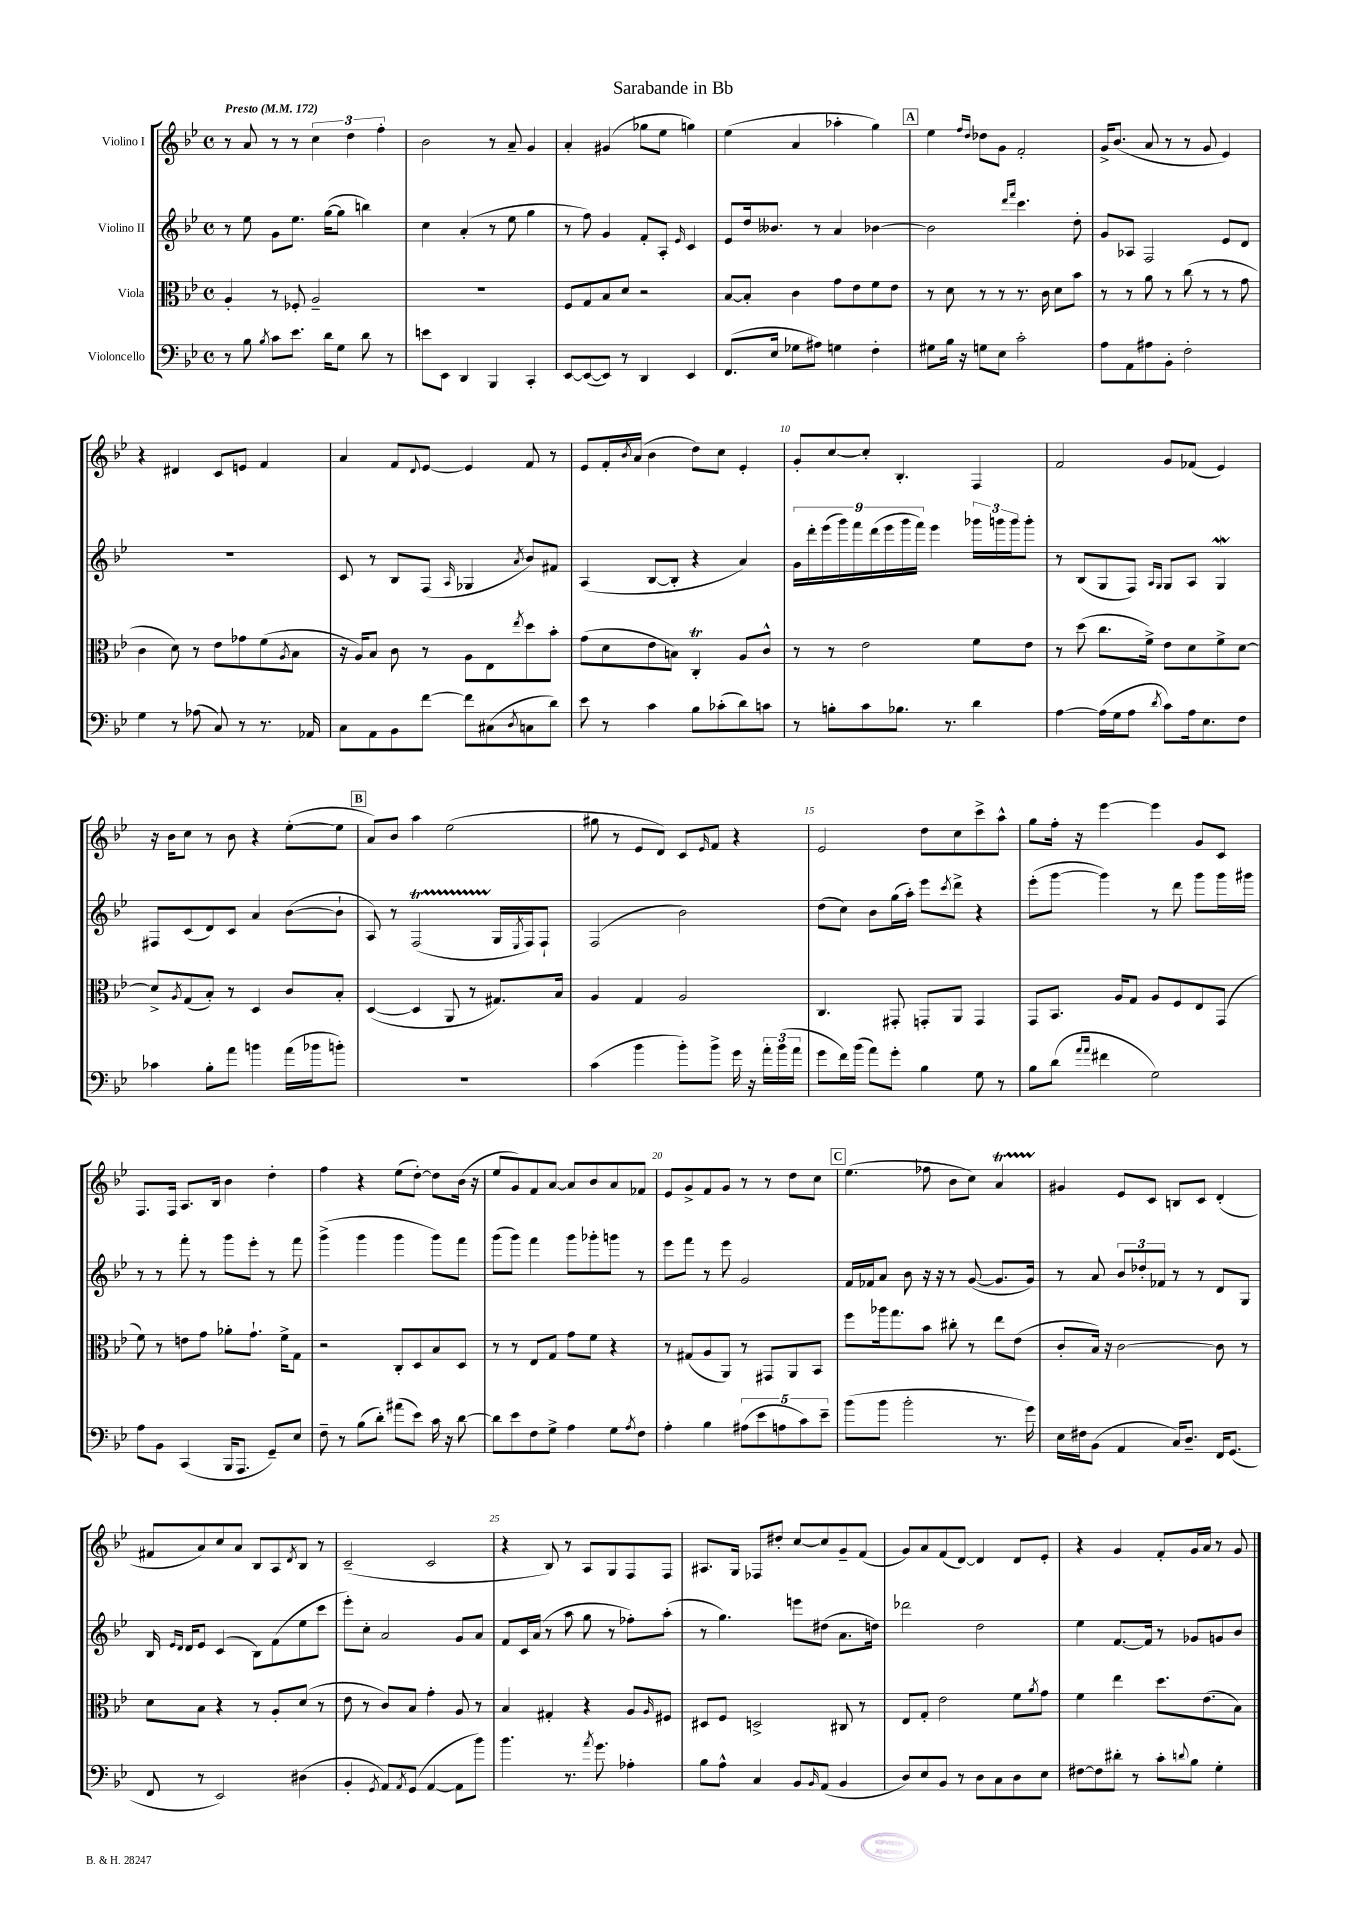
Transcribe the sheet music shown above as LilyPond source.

\header { title = "Sarabande in Bb" }
<<
\new StaffGroup <<
\new Staff = "s0" \with { instrumentName = "Violino I" } {
    \clef treble \key bes \major \defaultTimeSignature \time 4/4 \tempo "Presto" 4 = 172
    r8 a'8 r8 r8 \tuplet 3/2 { c''4 d''4 f''4-. } |
    bes'2 r8 a'8-- g'4 |
    a'4-. gis'4( ges''8 ees''8 g''4) |
    ees''4( a'4 aes''4-. g''4) |
    \mark \markup { \box "A" } ees''4 \grace { f''16 d''16 } des''8 g'8 f'2-. |
    g'16-> bes'8.( a'8 r8 r8 g'8 ees'4) |
    r4 dis'4 c'8 e'8 f'4 |
    a'4 f'8 \appoggiatura { d'8 } ees'8~ ees'4 f'8 r8 |
    ees'8 f'16-. \acciaccatura { bes'8 } a'16( bes'4 d''8) c''8 ees'4-. |
    g'8-. c''8~ c''8-. bes4.-. f4 |
    f'2 g'8 fes'8( ees'4) |
    r16 bes'16 c''8 r8 bes'8 r4 ees''8~-.( ees''8 |
    \mark \markup { \box "B" } a'8) bes'8 a''4 ees''2( |
    gis''8 r8 ees'8 d'8) c'8 \grace { ees'16 } f'8 r4 |
    ees'2 d''8 c''8 c'''8-> a''8-^ |
    g''8 f''16-. r16 ees'''4~ ees'''4 g'8 c'8 |
    f8. f16 a8. bes16 bes'4 d''4-. |
    f''4 r4 ees''8( d''8~-.) d''8 bes'16( r16 |
    ees''8 g'8) f'8 a'8~ a'8 bes'8 a'8 fes'8 |
    ees'8 g'8-> f'8 g'8 r8 r8 d''8 c''8 |
    \mark \markup { \box "C" } ees''4.( fes''8 bes'8 c''8) a'4\startTrillSpan |
    gis'4\stopTrillSpan ees'8 c'8 b8 c'8 d'4-.( |
    fis'8 a'8) c''8 a'8 bes8 a8 \acciaccatura { d'8 } bes8 r8 |
    c'2--( c'2 |
    r4 bes8) r8 a8 g8 f8 f8 |
    ais8. g16 fes8 dis''8-. c''8~ c''8 g'8-- f'8( |
    g'8) a'8 f'8( d'8~) d'4 d'8 ees'8-. |
    r4 g'4 f'8-. g'16 a'16 r8 g'8 \bar "|." |
}
\new Staff = "s1" \with { instrumentName = "Violino II" } {
    \clef treble \key bes \major \defaultTimeSignature \time 4/4
    r8 ees''8 g'8 ees''8. g''16~( g''8 b''4) |
    c''4 a'4-.( r8 ees''8 g''4 |
    r8 f''8) g'4 f'8-. a8-. \grace { ees'16 } c'4 |
    ees'8 d''16 beses'8. r8 a'4 bes'4~ |
    \mark \markup { \box "A" } bes'2 \grace { d'''16 f'''16 } c'''4. d''8-. |
    g'8 aes8 f2 ees'8 d'8 |
    R1 |
    c'8 r8 bes8 f8( \grace { a16 } ges4 \acciaccatura { a'8 } bes'8) fis'8 |
    a4( bes8~ bes8-. r4 a'4) |
    \tuplet 9/8 { g'16 d'''16-. ees'''16( g'''16) f'''16 d'''16( ees'''16 g'''16 f'''16) } ees'''4 \tuplet 3/2 { ges'''16 g'''16 g'''16 } g'''8-. |
    r8 bes8( g8 f8) \grace { a16 g16 } g8 a8 g4\mordent |
    fis8 c'8( d'8) c'8 a'4 bes'8~( bes'8-! |
    \mark \markup { \box "B" } a8) r8 f2\startTrillSpan( g16\stopTrillSpan \acciaccatura { ees8 } f16) f8-! |
    f2( bes'2) |
    d''8( c''8) bes'8 g''16( a''16-.) ees'''8 \acciaccatura { c'''8 } d'''8-> r4 |
    ees'''8-.( g'''8~ g'''4) r8 d'''8 g'''8 g'''16 gis'''16 |
    r8 r8 f'''8-. r8 g'''8 ees'''8-. r8 f'''8 |
    g'''4->( g'''4 g'''4 g'''8) f'''8 |
    g'''8( g'''8) f'''4 g'''8 ges'''8-. g'''8 r8 |
    ees'''8 f'''8 r8 ees'''8 g'2 |
    \mark \markup { \box "C" } f'16 fes'16 a'8 bes'8 r16 r16 r8 g'8~( g'8. g'16) |
    r8 a'8 \tuplet 3/2 { bes'8 des''8-. fes'8 } r8 r8 d'8 g8 |
    bes16 \grace { ees'16 d'16 } d'16 ees'8 c'4( bes8) f'8( ees''8 c'''8 |
    ees'''8-.) c''8-. a'2 g'8 a'8 |
    f'8 c'16 a'16( r8 a''8 g''8 r8 fes''8-.) a''8-.( |
    r8 g''4.) e'''8 dis''8( a'8. d''16) |
    des'''2 d''2 |
    ees''4 f'8.~ f'16 r8 ges'8 g'8 bes'8 \bar "|." |
}
\new Staff = "s2" \with { instrumentName = "Viola" } {
    \clef alto \key bes \major \defaultTimeSignature \time 4/4
    a4-. r8 fes8-. a2-- |
    R1 |
    f8 g8 bes8 d'8 r2 |
    bes8~ bes8-. c'4 g'8 ees'8 f'8 ees'8 |
    \mark \markup { \box "A" } r8 d'8 r8 r8 r8. c'16 d'8 bes'8 |
    r8 r8 a'8 r8 c''8( r8 r8 g'8 |
    c'4 d'8) r8 ees'8 ges'8 f'8( \acciaccatura { a8 } bes8 |
    r16 a16) bes8 c'8 r8 a8 ees8 \acciaccatura { ees''8 } d''8 bes'8-. |
    g'8( d'8 ees'8 b8) c4-.\trill a8 c'8-^ |
    r8 r8 ees'2 f'8 ees'8 |
    r8 d''8( c''8. f'16->) ees'8 d'8 f'8-> d'8~ |
    d'8-> \acciaccatura { a8 } g8( bes8-.) r8 d4 c'8 bes8-. |
    \mark \markup { \box "B" } d4~( d4 a,8 r8 gis8.) bes16 |
    a4 g4 a2 |
    c4. gis,8-. g,8-. a,8 g,4 |
    g,8 bes,8. a16 g8 a8 f8 ees8 g,8( |
    f'8) r8 e'8 g'8 aes'8-. g'8.-! f'16-> g8 |
    r2 c8-. d8 bes8 d8 |
    r8 r8 ees8 g8 g'8 f'8 r4 |
    r8 gis8( a8 a,8) r8 gis,8 a,8 bes,8 |
    \mark \markup { \box "C" } f''8 aes''16 g''8. bes'8 cis''8-. r8 ees''8 ees'8( |
    c'8-. bes16) r16 c'2~ c'8 r8 |
    d'8 bes8 r4 r8 a8-. d'8( r8 |
    ees'8 r8 c'8) bes8 g'4-. a8 r8 |
    bes4 gis4-. r4 a8 \grace { a16 } fis8 |
    dis8 f8 d2-> cis8 r8 |
    ees8 g8-. ees'2 f'8 \acciaccatura { a'8 } g'8 |
    f'4 ees''4 d''8. ees'8.( bes8) \bar "|." |
}
\new Staff = "s3" \with { instrumentName = "Violoncello" } {
    \clef bass \key bes \major \defaultTimeSignature \time 4/4
    r8 bes8 \acciaccatura { bes8 } c'8 ees'8. d'16 g8 d'8 r8 |
    e'8 ees,8 d,4 bes,,4 c,4-. |
    ees,8~ ees,8~( ees,8) r8 d,4 ees,4 |
    f,8.( ees16 ges8 ais8) g4 f4-. |
    \mark \markup { \box "A" } gis8 bes16 r16 g8 ees8 c'2-. |
    a8 a,8 ais8 bes,8-. f2-. |
    g4 r8 aes8( c8) r8 r8. aes,16 |
    c8 a,8 bes,8 f'8~ f'8 cis8( \acciaccatura { d8 } c8 d'8) |
    ees'8 r8 c'4 bes8 ces'8-.( d'8) c'8 |
    r8 b8-. c'8 bes8. r8. d'4 |
    a4~ a16( g16 a8 \acciaccatura { d'8 } c'8) a16 ees8. f8 |
    ces'4 bes8-. a'8 b'4 a'16( bes'16 b'8-.) |
    \mark \markup { \box "B" } R1 |
    c'4( bes'4 bes'8-.) bes'8-> g'16 r16 \tuplet 3/2 { a'16-. bes'16( a'16 } |
    g'8 f'16) bes'16( a'8) g'8-. bes4 g8 r8 |
    bes8 d'8( \grace { a'16 a'16 } fis'4 g2) |
    a8 bes,8 c,4( bes,,16 a,,8. g,8--) ees8 |
    f8-- r8 bes8( d'8-.) ais'8( ees'8) c'16 r16 d'8~ |
    d'8 ees'8 f8 g8-> a4 g8 \acciaccatura { a8 } f8 |
    a4-. bes4 \tuplet 5/4 { ais8( ees'8 a8 c'8) ees'8-- } |
    \mark \markup { \box "C" } bes'8( bes'8 bes'2-. r8. g'16) |
    ees16 fis16 bes,8( a,4 c16) d8.-- f,16 g,8.( |
    f,8 r8 ees,2) dis4( |
    bes,4-. \acciaccatura { g,8 } a,8) \acciaccatura { a,8 } g,8( a,4~ a,8 bes'8) |
    bes'4. r8. \acciaccatura { a'8 } g'8. aes4-. |
    bes8 a8-^ c4 bes,8 \grace { bes,16 } a,8( bes,4 |
    d8) ees8 bes,8 r8 d8 c8 d8 ees8 |
    fis8~ fis8 dis'8-. r8 c'8-. \appoggiatura { d'8 } bes8 g4-. \bar "|." |
}
>>
>>
\layout { \context { \Score \override BarNumber.break-visibility = ##(#f #t #t) barNumberVisibility = #(every-nth-bar-number-visible 5) } }
